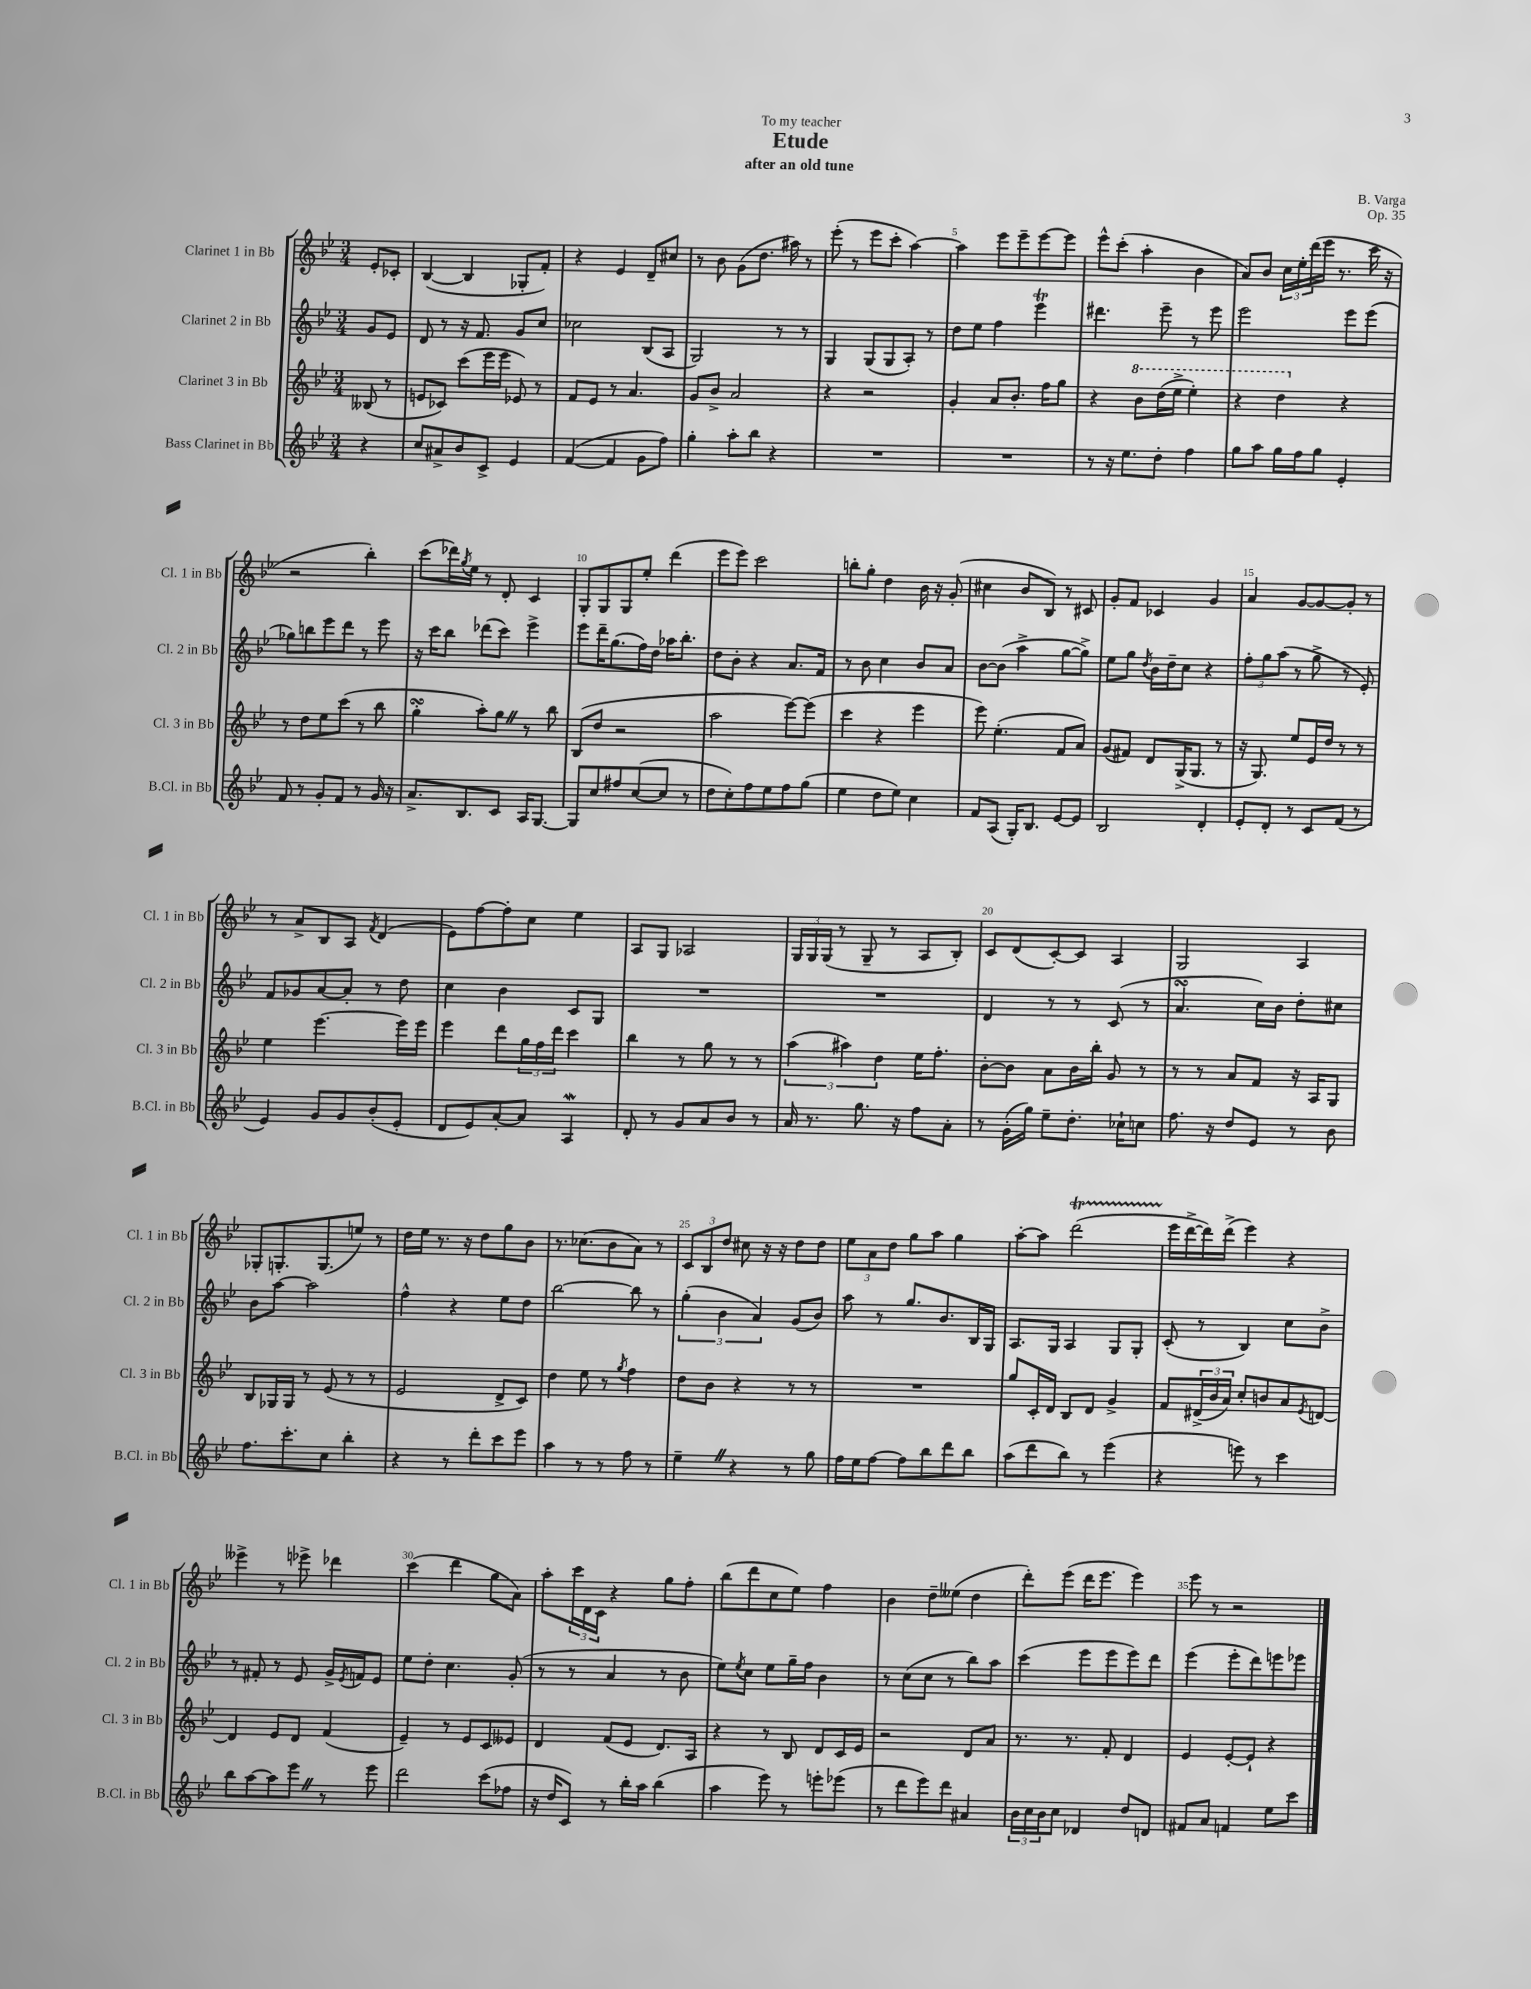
\header { title = "Etude" composer = "B. Varga" subtitle = "after an old tune" dedication = "To my teacher" opus = "Op. 35" }
<<
\new StaffGroup <<
\new Staff = "s0" \with { instrumentName = "Clarinet 1 in Bb" shortInstrumentName = "Cl. 1 in Bb" } {
    \clef treble \key bes \major \numericTimeSignature \time 3/4 \partial 4
    ees'8-. ces'8-. |
    bes4~( bes4 ges8-. f'8-.) |
    r4 ees'4 d'8-- cis''8 |
    r8 bes'8 g'8( d''8. ais''16) r8 |
    ees'''8-.( r8 ees'''8 c'''8-. a''4~) |
    a''4 ees'''8 ees'''8-- ees'''8~ ees'''8 |
    ees'''8-^ c'''8-.( a''4-. bes'4 |
    a'8) bes'8 \tuplet 3/2 { c''16 ees''16-. d'''16( } ees'''16 r8. c'''16 r16 |
    r2 bes''4-.) |
    c'''8( des'''16) \acciaccatura { g''8 } ees''16 r8 d'8-. c'4 |
    g8-. g8 g8 ees''8-. d'''4( |
    ees'''8 ees'''8) c'''2 |
    b''8-. g''8-. d''4 bes'16 r16 g'8-.( |
    cis''4 bes'8 bes8) r8 cis'8 |
    g'8-. f'8 ces'4 g'4 |
    a'4 g'8~ g'8~ g'8-. r8 |
    r8 a'8-> bes8 a8 \acciaccatura { f'8 } d'4( |
    ees'8) f''8~ f''8-. c''8 ees''4 |
    a8 g8 aes2 |
    \tuplet 3/2 { g16 g16 g16( } r8 g8-- r8 a8 bes8-.) |
    c'8 d'8( c'8~-.) c'8 a4 |
    g2 a4 |
    ges8-. g8.-. g8.( e''8) r8 |
    d''16 ees''16 r8. r16 d''8 g''8 bes'8 |
    r8. ces''8.( bes'8 a'8) r8 |
    \tuplet 3/2 { c'8 bes8 d''8 } cis''8 r16 r16 d''8 d''8 |
    \tuplet 3/2 { ees''8 a'8 d''8 } g''8 a''8 g''4 |
    a''8~-. a''8 d'''2\startTrillSpan( |
    ees'''16\stopTrillSpan d'''16~-> d'''16) d'''16->( ees'''4) r4 |
    eeses'''4-> r8 ees'''8-> des'''4 |
    c'''4( d'''4 g''8 a'8) |
    a''8-. \tuplet 3/2 { c'''16 d'16 c'16 } r4 g''8 f''8-. |
    bes''8( d'''8 c''8 ees''8) f''4 |
    bes'4 d''8-- eeses''8( d''4 |
    d'''8-.) ees'''8( d'''16 ees'''8. ees'''4) |
    ees'''8 r8 r2 \bar "|." |
}
\new Staff = "s1" \with { instrumentName = "Clarinet 2 in Bb" shortInstrumentName = "Cl. 2 in Bb" } {
    \clef treble \key bes \major \numericTimeSignature \time 3/4 \partial 4
    g'8 ees'8 |
    d'8 r8 r16 f'8. g'8 c''8 |
    ces''2 bes8( a8 |
    g2) r8 r8 |
    g4 g8( g8 a8-.) r8 |
    d''8 ees''8 f''4 ees'''4\trill |
    dis'''4. ees'''8-- r8 ees'''8 |
    ees'''2 ees'''8 ees'''8( |
    ges''8) b''8 ees'''8 d'''8 r8 ees'''8 |
    r16 c'''16 bes''8 des'''8( c'''8) ees'''4-> |
    ees'''8 d'''16-- g''8.( f''16) d''16 aes''16 bes''8.-. |
    d''8 bes'8-. r4 a'8. f'16 |
    r8 bes'8 c''4 bes'8 a'8 |
    bes'8~ bes'8( a''4-> g''8~ g''8->) |
    ees''8 g''8 \acciaccatura { d''8 } bes'16 d''16-- c''8 r4 |
    \tuplet 3/2 { f''8-. g''8 a''8( } r8 g''8-> r8 ees'8-.) |
    f'8 ges'8 a'8~ a'8-. r8 d''8 |
    c''4 bes'4 c'8 g8 |
    R2. |
    R2. |
    d'4 r8 r8 c'8( r8 |
    a'4.\turn c''16) bes'16 d''8-. cis''8 |
    bes'8 a''8~ a''2 |
    f''4-^ r4 ees''8 d''8 |
    bes''2~ bes''8 r8 |
    \tuplet 3/2 { g''4-.( bes'4 a'4) } g'8( bes'8) |
    a''8 r8 g''8. bes'8. bes16 g16 |
    a8. g16 a4 g8 g8-. |
    c'8-.( r8 bes4) c''8 bes'8-> |
    r8 fis'8-. r8 ees'8 g'16-> \acciaccatura { ees'8 } f'16 ees'8 |
    ees''8 d''8-. c''4. g'8-.( |
    r8 r8 a'4 r8 bes'8 |
    ees''8) \acciaccatura { ees''8 } c''8 ees''8 g''16-- f''16 bes'4 |
    r8 c''8( c''8 r8 bes''8) a''8 |
    c'''4( ees'''8 ees'''8 ees'''8) d'''8 |
    ees'''4( ees'''8-. d'''8) e'''8 ees'''8 \bar "|." |
}
\new Staff = "s2" \with { instrumentName = "Clarinet 3 in Bb" shortInstrumentName = "Cl. 3 in Bb" } {
    \clef treble \key bes \major \numericTimeSignature \time 3/4 \partial 4
    beses8( r8 |
    e'8 ces'8) c'''8( ees'''16 ees'''16 ees'8) r8 |
    f'8 ees'8 r8 a'4. |
    g'8 bes'8-> a'2 |
    r4 r2 |
    g'4-. a'8 bes'8.-. f''16 g''8 |
    r4 \ottava #1 bes''8 d'''16( ees'''16-> ees'''4-.) |
    r4 d'''4 \ottava #0 r4 |
    r8 d''8 ees''8 c'''8( r8 bes''8 |
    g''4-.\turn a''8-.) g''8 \once \override BreathingSign.text = \markup { \musicglyph "scripts.caesura.straight" } \breathe r8 bes''8 |
    bes8( d''8 r2 |
    a''2 ees'''8~) ees'''8( |
    c'''4 r4 ees'''4 |
    ees'''8) ees''4.-.( f'8 a'8) |
    g'8( fis'8) d'8 g16->( g8. r8 |
    r16 g8.) ees''8 ees'16 d''16 r8 r8 |
    ees''4 ees'''4.~ ees'''16 ees'''16 |
    ees'''4 d'''8 \tuplet 3/2 { g''16 f''16 d'''16 } c'''4 |
    bes''4 r8 g''8 r8 r8 |
    \tuplet 3/2 { a''4( ais''4) d''4 } ees''16 f''8.-. |
    bes'8~-. bes'8 a'8 bes'16 bes''16-. g'8 r8 |
    r8 r8 a'8 f'8 r16 a16 g8 |
    bes8 ges16 ges16 r8 ees'8( r8 r8 |
    ees'2 d'8-> c'8) |
    d''4 ees''8 r8 \acciaccatura { g''8 } f''4 |
    d''8 bes'8 r4 r8 r8 |
    R2. |
    g''8 c'16-. d'16 bes8 d'8 g'4-> |
    f'8 \tuplet 3/2 { dis'16->( bes'16 a'16) } c''8-. b'8 a'8 \acciaccatura { ees'8 } d'8~ |
    d'4 ees'8 d'8 f'4( |
    ees'4--) r8 ees'8 c'8 eeses'8 |
    d'4 f'8( ees'8 d'8.) a16 |
    r4 r8 bes8 d'8 c'16 ees'16 |
    r2 d'8 a'8 |
    r8. r8. f'8-. d'4 |
    ees'4 ees'8~-. ees'8-! r4 \bar "|." |
}
\new Staff = "s3" \with { instrumentName = "Bass Clarinet in Bb" shortInstrumentName = "B.Cl. in Bb" } {
    \clef treble \key bes \major \numericTimeSignature \time 3/4 \partial 4
    r4 |
    c''8 ais'8-> bes'8 c'8-> ees'4 |
    f'4~( f'4 g'8 f''8) |
    g''4-. a''8-. bes''8 r4 |
    R2. |
    R2. |
    r8 r16 ees''8. d''8-. f''4 |
    g''8 a''8 g''16 f''16 g''8 ees'4-. |
    f'8 r8 g'8-. f'8 r8 g'16 r16 |
    a'8.-> bes8. c'8 a16 g8.~ |
    g8 c''8 fis''8 c''8~( c''8 r8 |
    d''8 c''8-.) f''8 ees''8 f''8 g''8( |
    ees''4 d''8 ees''8) c''4 |
    f'8 a8( g16-.) bes8. ees'8~ ees'8 |
    bes2 d'4-. |
    ees'8-. d'8-. r8 c'8 f'8( r8 |
    ees'4) g'8 g'8 bes'8-.( ees'8-. |
    d'8 ees'8) a'8~-. a'8 a4\mordent |
    d'8-. r8 g'8 a'8 bes'8 r8 |
    a'16 r8. g''8. r16 f''8 a'8-. |
    r8 g'16-.( g''16) ees''8-- d''8.-. ces''16-! c''8 |
    f''8. r16 d''8 ees'8 r8 bes'8 |
    f''8. c'''8.-. c''8 bes''4-. |
    r4 r8 d'''8-. c'''8 ees'''8 |
    a''4 r8 r8 f''8 r8 |
    ees''4-- \once \override BreathingSign.text = \markup { \musicglyph "scripts.caesura.straight" } \breathe r4 r8 g''8 |
    f''16 ees''16 f''8~ f''8 bes''8 d'''8 bes''8 |
    a''8( d'''8 bes''8) r8 ees'''4( |
    r4 e'''8) r8 c'''4 |
    bes''8 a''8~ a''8 ees'''8 \once \override BreathingSign.text = \markup { \musicglyph "scripts.caesura.straight" } \breathe r8 ees'''8 |
    d'''2 c'''8( fes''8 |
    r16 d''16 c'8) r8 bes''16-. a''16 bes''4( |
    a''4 ees'''8) r8 e'''8-. ees'''8( |
    r8 d'''8 ees'''8) d'''8 ais'4 |
    \tuplet 3/2 { bes'16 c''16 bes'16 } c''8 des'4 d''8 d'8 |
    fis'8 a'8 f'4 ees''8 c'''8 \bar "|." |
}
>>
>>
\layout { \context { \Score \override BarNumber.break-visibility = ##(#f #t #t) barNumberVisibility = #(every-nth-bar-number-visible 5) } }
